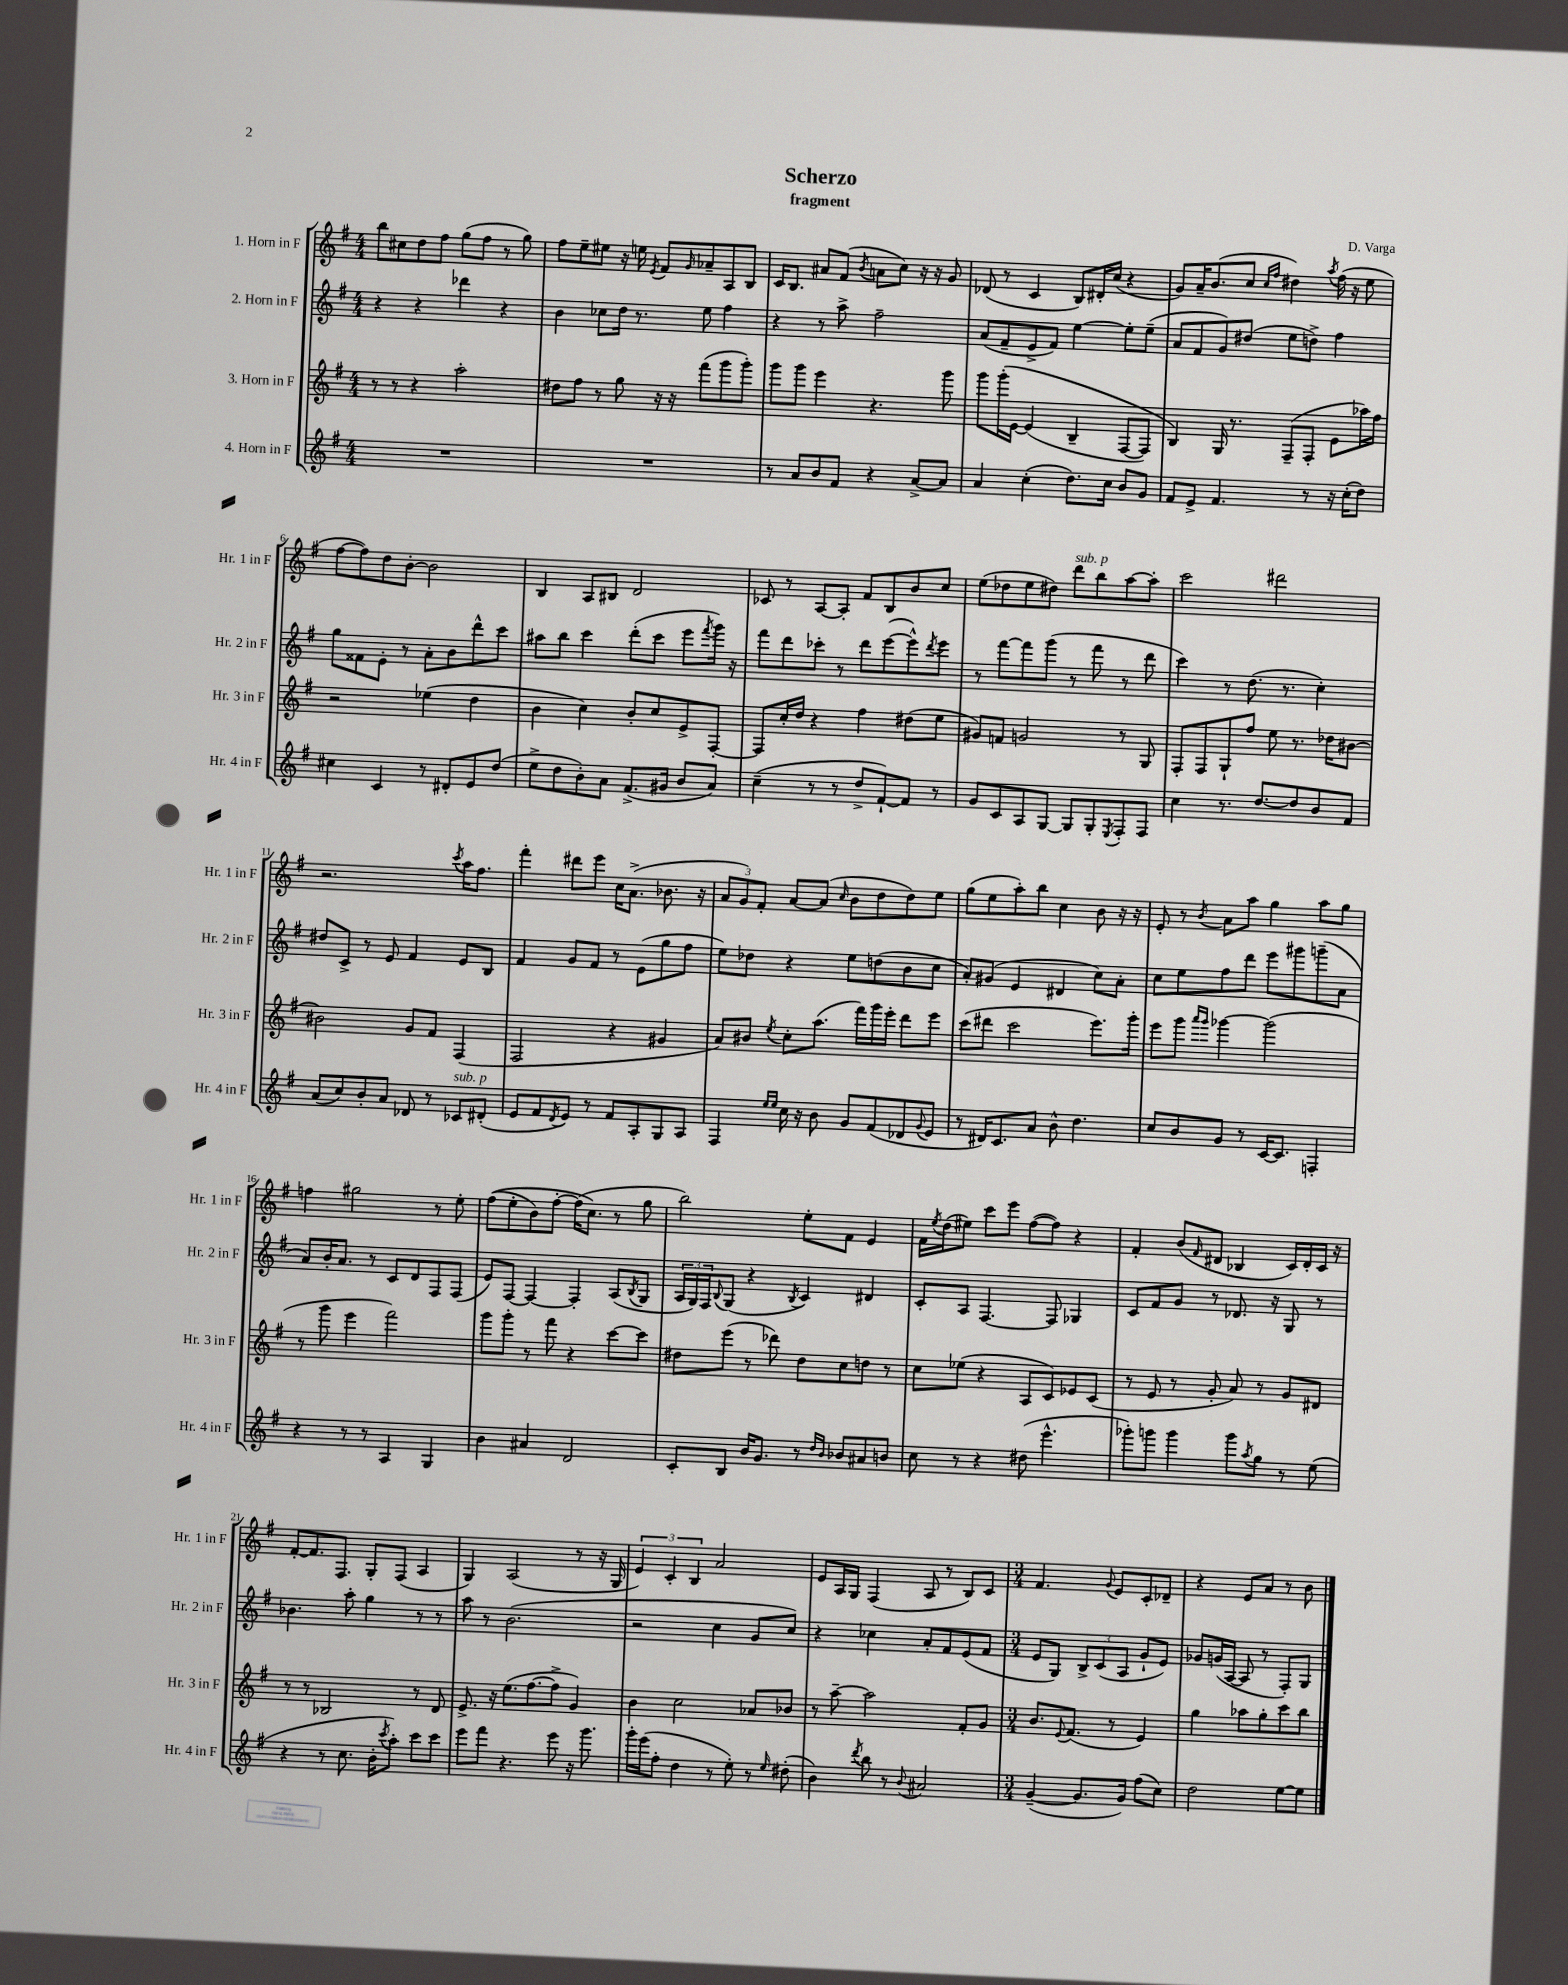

**kern	**kern	**kern	**kern
*staff4	*staff3	*staff2	*staff1
*clefG2	*clefG2	*clefG2	*clefG2
*k[f#]	*k[f#]	*k[f#]	*k[f#]
*M4/4	*M4/4	*M4/4	*M4/4
1r	8r	4r	8bb\L
.	8r	.	8cc#\
.	4r	4r	8dd\
.	.	.	8ff#\J
.	2aa'\	4ddd-\	(8gg\L
.	.	.	8ff#\J
.	.	4r	8r
.	.	.	8gg\)
=	=	=	=
1r	8dd#\L	4b\	8ff#\L
.	8ff#\J	.	8ee~\
.	8r	8cc-\L	8ee#\J
.	8gg\	16dd\Jk	16r
.	.	8.r	16ee\
.	.	.	8qe/
.	16r	.	8f#/L
.	16r	.	.
.	.	.	16qqg/
.	(8fff#\L	8ee\	8a-~/
.	8ggg\	4ff#\	8A/
.	8ggg'\J)	.	8B/J
=	=	=	=
8r	8ggg\L	4r	16c/LK
.	.	.	8.B/J
8a/L	8ggg\J	.	.
8b/	4eee\	8r	8a#/L
8f#/J	.	8aa^\	(8f#/J
.	.	.	8qb/
4r	4.r	2ff#~\	8a\L
.	.	.	8cc\J)
[8a^/L	.	.	16r
.	.	.	16r
8a/]J	8ggg\	.	8g/
=	=	=	=
4a/	8ggg\L	(8a/L	(8d-/
.	&(16ggg'\L	8f#~/	8r
.	[16e\JJ	.	.
(4cc'\	(4e/]	8e^/	4c/
.	.	8f#/J)	.
8.dd\L)	4B~/	[4ee\	8B/L)
.	.	.	16d#'/L
16cc\Jk	.	.	(16cc/JJ
8b/L	[8F#/L	8ee'\]L	4r
8g/J	8F#/]J)	(8ee~\J	.
=	=	=	=
8f#/L	4B/&)	8a/L	8g/L)
8e^/J	.	8f#/	16a~/K
.	.	.	(8.b/
4.f#/	16G/	8g/)	.
.	8.r	.	.
.	.	(8dd#/J	8cc/J
.	.	.	16qqcc/LL
.	.	.	16qqff#/JJ
.	(8F#~/L	8ee\L	4dd#\)
8r	8F#'/J	8dd^\J)	.
.	.	.	8qaa/
16r	8e\L	4ff#\	(16ff#\
(16cc'\LK	.	.	16r
8dd\J)	16aa-\L)	.	8ee\
.	16ff#\JJ	.	.
=	=	=	=
4cc#\	2r	8gg\L	[8ff#\L
.	.	8f##\	8ff#\])
4c/	.	8e'\J	8dd\
.	.	8r	[8b'\J
8r	(4ee-\	8a'\L	2b\]
8d#'/L	.	8b\	.
8e/	4dd\	8ddd^^\	.
(8dd/J	.	8ccc\J	.
=	=	=	=
8ee^\L	4b\	8aa#\L	4B/
8dd\	.	8bb\J	.
8b'\)	4cc\)	4ccc\	8A/L
8a\J	.	.	8B#/J
(8.f#^/L	8b'/L	(8ddd'\L	2d/
.	8cc/	8ccc\J	.
16g#/Jk	.	.	.
8b/L	8e^/	8eee\L	.
.	.	8qfff#/	.
8a/J)	[8F#'/J	16ggg\Jk)	.
.	.	16r	.
=	=	=	=
(4cc~\	8F#/]L	8fff#\L	8c-/
.	16cc'/L	8ddd\	8r
.	16dd/JJ	.	.
8r	4r	8ccc-'\J	[8A/L
8r	.	8r	8A'/]J
8dd^/L	4ff#\	8ddd\L	8f#/L
[8f#`/)	.	([8eee\	8B/
8f#/]J	(8dd#\L	8eee^^\])	8b/
.	.	8qddd/	.
8r	8ee\J	8eee\J	8cc/J
=	=	=	=
8g/L	8g#/L)	8r	(8ee\L
8c/	8f/J	[8fff#\L	8dd-\
8A/	2g/	8fff#\]	8ee\
[8G/J	.	(8ggg\J	8dd#\J)
8G/]L	.	8r	8ddd\L
8G'/	.	8fff#\	8bb\
8qE/	.	.	.
8F#'/	8r	8r	[8aa\
8F#/J	8G/	8ddd\	8aa'\]J
=	=	=	=
4cc\	8F#'/L	4ccc\)	2ccc\
.	8F#/	.	.
8.r	8G`/	8r	.
.	8ff#/J	(8.dd\	.
[8.dd/L	.	.	.
.	8ee\	.	2ddd#\
.	.	8.r	.
8dd/]	8.r	.	.
8b/	.	4cc'\)	.
.	16dd-\LK	.	.
8f#/J	[8b#\J	.	.
=	=	=	=
(8a/L	2b#\]	8dd#/L	2.r
8cc/)	.	8c^/J	.
8b'/	.	8r	.
8a/J	.	8e/	.
8d-/	8g/L	4f#/	.
8r	8f#/J	.	.
.	.	.	8qccc/
8c-/L	(4F#/	8e/L	16aa\LK
.	.	.	8.ff#\J
(8d#'/J	.	8B/J	.
=	=	=	=
8e/L	2F#/	4f#/	4fff#'\
8f#/	.	.	.
8qd/	.	.	.
8e/J)	.	8g/L	8ddd#\L
8r	.	8f#/J	8eee\J
8f#/L	4r	8r	16cc\LK
.	.	.	(8.a^\J
8A'/	.	(8e\L	.
8G/	4g#/	8gg\	8.b-\
8A/J	.	8ff#\J	.
.	.	.	16r
=	=	=	=
4F#/	8a/L)	8ee\L)	12a/L
.	.	.	12g/)
.	8b#/J	8dd-\J	.
.	.	.	12f#'/J
16qqee/LL	.	.	.
16qqee/JJ	8qee/	.	.
16cc\	8cc'\L	4r	[8a/L
16r	.	.	.
8b\	(8.aa\J	.	(8a/]J
.	.	.	16qqcc/
8g/L	.	8ee\L	8b\L
.	16fff#\LL)	.	.
(8f#/	16ggg\	(8dd\	8dd\
.	16eee'\JJ	.	.
8d-/	8ddd\L	8b\	8dd\)
8qqg/	.	.	.
8e/J	8eee\J	8cc\J	8ee\J
=	=	=	=
8r	(8ccc\L	8a'/L)	(8gg\L
16d#/LK)	8ddd#\J	(8g#/J	8ee\
8.c/	.	.	.
.	2ccc\	4e/	8aa'\)
8a/J	.	.	8bb\J
8b^^\	.	4d#/	4cc\
4.dd\	.	.	.
.	8.eee\L)	8cc\L)	8b\
.	.	8a'\J	16r
.	16ggg'\Jk	.	16r
=	=	=	=
8cc/L	8eee\L	8cc\L	8e'/
8b/	8ggg\J	8ee\	8r
.	16qqaaa/LL	.	.
.	16qqggg/JJ	.	8qb/
8g/J	[4ggg-\	8ff#\	8a\L
8r	.	8ddd\J	8aa\J
[16c/LK	(2ggg-\]	8eee\L	4gg\
8.c/]J	.	.	.
.	.	8ggg#\	.
4F'/	.	(8ggg~\	8aa\L
.	.	8a\J	8gg\J
=	=	=	=
4r	8r	8a/L)	4ff\
.	8ggg\	16b'/K	.
.	.	8.a/J	.
8r	4eee\	.	2gg#\
8r	.	8r	.
4A/	2fff#\)	8c/L	.
.	.	8d/	.
4G/	.	8F#/	8r
.	.	(8F#/J	8ee'\
=	=	=	=
4b\	8ggg\L	8e/L)	&((8ff#\L
.	8ggg'\J	[8F#/J	8ee'\
4a#/	8r	4F#/_	8b\)
.	8fff#\	.	[8ff#'\J
2d/	4r	4F#'/]	(16ff#\]LK
.	.	.	8.cc\J&)
.	[8ccc\L	(8A/L	8r
.	.	8qB/	.
.	8ccc\]J	8G/J	8gg\
=	=	=	=
8c'/L	8dd#\L	24A/LL	2bb\)
.	.	24G/)	.
.	.	24F#/J	.
.	.	8qqB/	.
8B/J	(8eee\J	(8G/J	.
16b/LK	8r	4r	.
8.g/J	.	.	.
.	8ddd-\)	.	.
.	.	8qB/	.
8r	8dd#\L	4c/)	8ee'\L
16qqdd/LL	.	.	.
16qqb/JJ	.	.	.
8b-/L	8cc\	.	8f#\J
8a#/	8dd\J	4d#/	4e/
8b/J	8r	.	.
=	=	=	=
8cc\	8cc\L	8c'/L	16f#\LL
.	.	.	8qee/
.	.	.	(16dd\J
8r	(8ee-\J	8A/J	8ee#\J)
4r	4r	[4.F#/	8ccc\L
.	.	.	8eee\J
(8dd#\	8A/L	.	([8ff#\L
4.eee^^\	8c/)	8F#/]	8ff#\]J)
.	8e-/	4G-/	4r
.	(8c/J	.	.
=	=	=	=
8ggg-'\L)	8r	8c/L	4f#'/
8ggg\J	8e/	8f#/	.
4ggg\	8r	8g/J	(8b/L
.	.	.	16qqf#/
.	8g'/	8r	8d#/J
8ggg\L	8a/)	8.d-/	4B-/
8qaa/	.	.	.
8gg\J	8r	.	.
.	.	16r	.
8r	8g/L	8G/	16c/LL)
.	.	.	16d#'/
(8ee\	8d#/J	8r	16c/JJ
.	.	.	16r
=	=	=	=
4r	8r	4.b-\	[8f#'/L
.	8r	.	8.f#/]
8r	2B-/	.	.
.	.	.	8.F#/J
8.cc\	.	8aa'\	.
.	.	4gg\	8G'/L
16b'\LK	.	.	.
8qccc/	.	.	.
8aa'\J)	.	.	(8F#/J
8ccc\L	8r	8r	4A/
8ccc\J	8d/	8r	.
=	=	=	=
8eee\L	8.e^/	8aa\	4G/)
8fff#\J	.	8r	.
.	16r	.	.
4.r	(8.ee\L	(2.b\	(2A/
.	[8.ff#\	.	.
8eee\	8ff#^\]J	.	.
16r	4g/)	.	8r
8.ggg\	.	.	.
.	.	.	16r
.	.	.	16G/
=	=	=	=
16ggg'\LL	4b\	2r	6e/)
(16eee\J	.	.	.
8ff#'\J	.	.	.
.	.	.	6c'/
4dd\	2cc\	.	.
.	.	.	6B/
8r	.	4cc\	2a/
8ee'\)	.	.	.
8r	8a-/L	8g/L	.
16qqee/	.	.	.
(8dd#'\	8b-/J	8cc/J)	.
=	=	=	=
4b\)	8r	4r	8e/L
.	[8aa~\	.	16A/L
.	.	.	16G/JJ
8qddd/	.	.	.
8bb\	2aa\]	4cc-\	(4F#/
8r	.	.	.
8qqb/	.	.	.
2a#/	.	8a'/L	8A/
.	.	8f#/	8r
.	8f#'/L	(8e/	8B/L)
.	8g/J	8f#/J	8c/J
=	=	=	=
*M3/4	*M3/4	*M3/4	*M3/4
([4g~/	8.b/L	8e/L	4.f#/
.	.	8G/J)	.
.	8qqe/	.	.
.	(8.f#/J	.	.
8.g/]L	.	12B^/L	.
.	.	(12c/	.
.	.	.	8qqg/
.	8r	.	8e/L
.	.	12A/J	.
16g/Jk)	.	.	.
(8ff#\L	4e/)	8g`/L	8c'/
8cc\J)	.	8e/J)	8d-~/J
=	=	=	=
2dd\	4gg\	8g-/L	4r
.	.	(16g/L	.
.	.	[16A/JJ	.
.	8aa-\L	8A/]	8e/L
.	8gg'\	8r	8a/J
[8ee\L	8ccc\	8F#'/L)	8r
8ee\]J	8bb\J	8G/J	8b\
==	==	==	==
*-	*-	*-	*-
